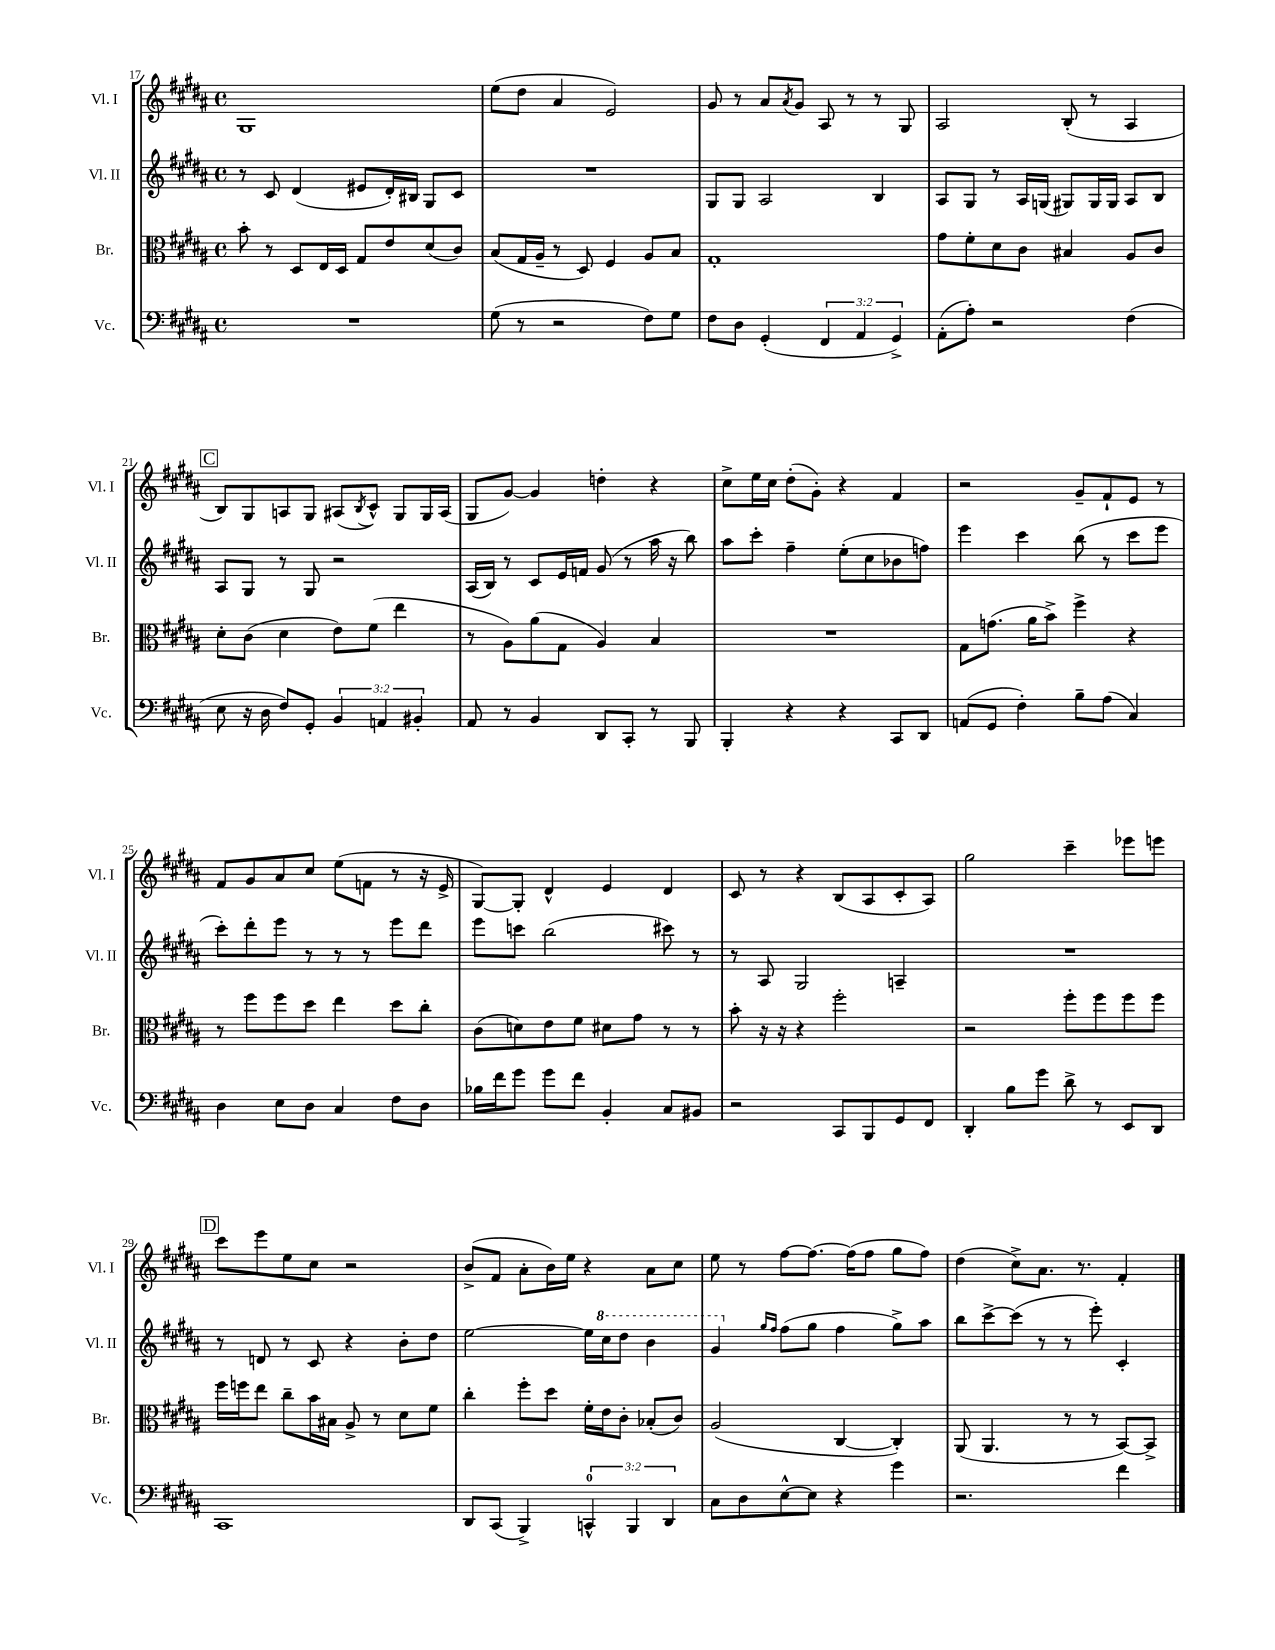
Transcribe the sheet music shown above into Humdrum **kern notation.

**kern	**kern	**kern	**kern
*part4	*part3	*part2	*part1
*staff4	*staff3	*staff2	*staff1
*I"Vc.	*I"Br.	*I"Vl. II	*I"Vl. I
*I'Vc.	*I'Br.	*I'Vl. II	*I'Vl. I
*clefF4	*clefC3	*clefG2	*clefG2
*k[f#c#g#d#a#]	*k[f#c#g#d#a#]	*k[f#c#g#d#a#]	*k[f#c#g#d#a#]
*M4/4	*M4/4	*M4/4	*M4/4
*met(c)	*met(c)	*met(c)	*met(c)
=17	=17	=17	=17
1r	8b'\	8r	1G#
.	8r	8c#/	.
.	8D#/L	(4d#/	.
.	16E/L	.	.
.	16D#/JJ	.	.
.	8G#/L	8e#X/L	.
.	8e/	16d#'/L)	.
.	.	16B#X/JJ	.
.	(8d#/	8G#/L	.
.	8c#/J)	8c#/J	.
=18	=18	=18	=18
(8G#\	(8B/L	1r	(8ee\L
8r	16G#/L	.	8dd#\J
.	16A#~/JJ	.	.
2r	8r	.	4a#/
.	8D#/)	.	.
.	4F#/	.	2e/)
8F#\L)	8A#/L	.	.
8G#\J	8B/J	.	.
=19	=19	=19	=19
8F#\L	1G#'	8G#/L	8g#/
8D#\J	.	8G#/J	8r
(4GG#'/	.	2A#/	8a#/L
.	.	.	8qa#/
.	.	.	8g#/J
6FF#/	.	.	8A#/
.	.	.	8r
6AA#/	.	.	.
.	.	4B/	8r
6GG#^/)	.	.	.
.	.	.	8G#/
=20	=20	=20	=20
(8AA#'\L	8g#\L	8A#/L	2A#/
8A#'\J)	8f#'\	8G#/J	.
2r	8d#\	8r	.
.	8c#\J	16A#/LL	.
.	.	(16Gn/JJ	.
.	4B#X/	8G#X/L)	(8B'/
.	.	16G#/L	8r
.	.	16G#/JJ	.
(4F#\	8A#/L	8A#/L	4A#/
.	8c#/J	8B/J	.
!!LO:LB:g=z
!!LO:REH:place=s1:t=C
=21	=21	=21	=21
8E\	8d#'\L	8A#/L	8B/L)
16r	(8c#\J	8G#/J	8G#/
16D#\	.	.	.
8F#/L)	4d#\	8r	8An/
8GG#'/J	.	8G#/	8G#/J
6BB/	8e\L)	2r	(8A#X/L
.	.	.	8qB/
.	(8f#\J	.	8c#^^/J)
6AAn/	.	.	.
.	4ee\	.	8G#/L
6BB#X'/	.	.	.
.	.	.	16G#/L
.	.	.	(16A#/JJ
=22	=22	=22	=22
8AA#/	8r	(16A#/LL	8G#/L
.	.	16B/JJ)	.
8r	8A#\L)	8r	[8g#/J)
4BB/	(8a#\	8c#/L	4g#/]
.	8G#\J	16e/L	.
.	.	16fn/JJ	.
8DD#/L	4A#/)	(8g#/	4ddn'\
8CC#'/J	.	8r	.
8r	4B/	16aa#\	4r
.	.	16r	.
8BBB/	.	8bb\)	.
=23	=23	=23	=23
4BBB'/	1r	8aa#\L	8cc#^\L
.	.	8ccc#'\J	16ee\L
.	.	.	16cc#\JJ
4r	.	4ff#~\	(8dd#'\L
.	.	.	8g#'\J)
4r	.	(8ee'\L	4r
.	.	8cc#\	.
8CC#/L	.	8b-X\	4f#/
8DD#/J	.	8ffn\J)	.
=24	=24	=24	=24
(8AAn/L	8G#\L	4eee\	2r
8GG#/J	(8.gn\J	.	.
4F#'\)	.	4ccc#\	.
.	16a#\KL	.	.
.	8b^\J)	.	.
8B~\L	4ff#^\	(8bb\	8g#~/L
(8A#\J	.	8r	8f#`/
4C#/)	4r	8ccc#\L	8e/J
.	.	8eee\J	8r
!!LO:LB:g=z
=25	=25	=25	=25
4D#\	8r	8ccc#'\L)	8f#/L
.	8ff#\L	8ddd#'\	8g#/
8E\L	8ff#\	8eee\J	8a#/
8D#\J	8dd#\J	8r	8cc#/J
4C#/	4ee\	8r	(8ee\L
.	.	8r	8fn\J
8F#\L	8dd#\L	8eee\L	8r
8D#\J	8cc#'\J	8ddd#\J	16r
.	.	.	16e^/
=26	=26	=26	=26
16B-X\LL	(8c#\L	8eee\L	[8G#/L)
16f#\J	.	.	.
8g#\J	8dn\)	8cccn\J	8G#'/J]
8g#\L	8e\	(2bb\	4d#^^/
8f#\J	8f#\J	.	.
4BB'/	8d#X\L	.	4e/
.	8g#\J	.	.
8C#/L	8r	8ccc#X\)	4d#/
8BB#X/J	8r	8r	.
=27	=27	=27	=27
2r	8b'\	8r	8c#/
.	16r	8A#/	8r
.	16r	.	.
.	4r	2G#/	4r
8CC#/L	2ff#'\	.	(8B/L
8BBB/	.	.	8A#/
8GG#/	.	4An~/	8c#'/
8FF#/J	.	.	8A#/J)
=28	=28	=28	=28
4DD#'/	2r	1r	2gg#\
8B\L	.	.	.
8g#\J	.	.	.
8d#^\	8ff#'\L	.	4ccc#~\
8r	8ff#\	.	.
8EE/L	8ff#\	.	8eee-X\L
8DD#/J	8ff#\J	.	8eeen\J
!!LO:LB:g=z
!!LO:REH:place=s1:t=D
=29	=29	=29	=29
1CC#	16ff#\LL	8r	8ccc#\L
.	16ffn\J	.	.
.	8ee\J	8dn/	8eee\
.	8cc#~\L	8r	8ee\
.	16b\L	8c#/	8cc#\J
.	16B#X\JJ	.	.
.	8A#^/	4r	2r
.	8r	.	.
.	8d#\L	8b'\L	.
.	8f#\J	8dd#\J	.
=30	=30	=30	=30
8DD#/L	4cc#'\	[2ee\	(8b^/L
(8CC#/J	.	.	8f#/J
4BBB^/)	8ff#'\L	.	8a#'\L
.	8dd#\J	.	16b\L)
.	.	.	16ee\JJ
6CCn^^/	16f#'\LL	16ee\LL]	4r
*	*	*8va	*
.	16e\J	16ccc#\J	.
.	8c#'\J	8ddd#\J	.
6BBB/	.	.	.
.	(8B-X'/L	4bb\	8a#\L
6DD#/	.	.	.
.	8c#/J)	.	8cc#\J
=31	=31	=31	=31
8C#\L	(2A#/	4gg#/	8ee\
8D#\	.	.	8r
*	*	*X8va	*
.	.	16qqgg#/LL	.
.	.	16qqff#/JJ	.
[8E^^\	.	(8ff#\L	[8ff#\L
8E\J]	.	8gg#\J	8.ff#\J_
4r	[4C#/	4ff#\	.
.	.	.	(16ff#\KL]
.	.	.	8ff#\J
4g#\	4C#'/])	8gg#^\L)	8gg#\L
.	.	8aa#\J	8ff#\J)
=32	=32	=32	=32
2.r	(8AA#/	8bb\L	(4dd#\
.	4.AA#/	[8ccc#^\	.
.	.	(8ccc#\J]	8cc#^\L)
.	.	8r	8.a#\J
.	8r	8r	.
.	.	.	8.r
.	8r	8eee'\)	.
4f#\	[8BB/L)	4c#'/	4f#'/
.	8BB^/J]	.	.
==	==	==	==
*-	*-	*-	*-
